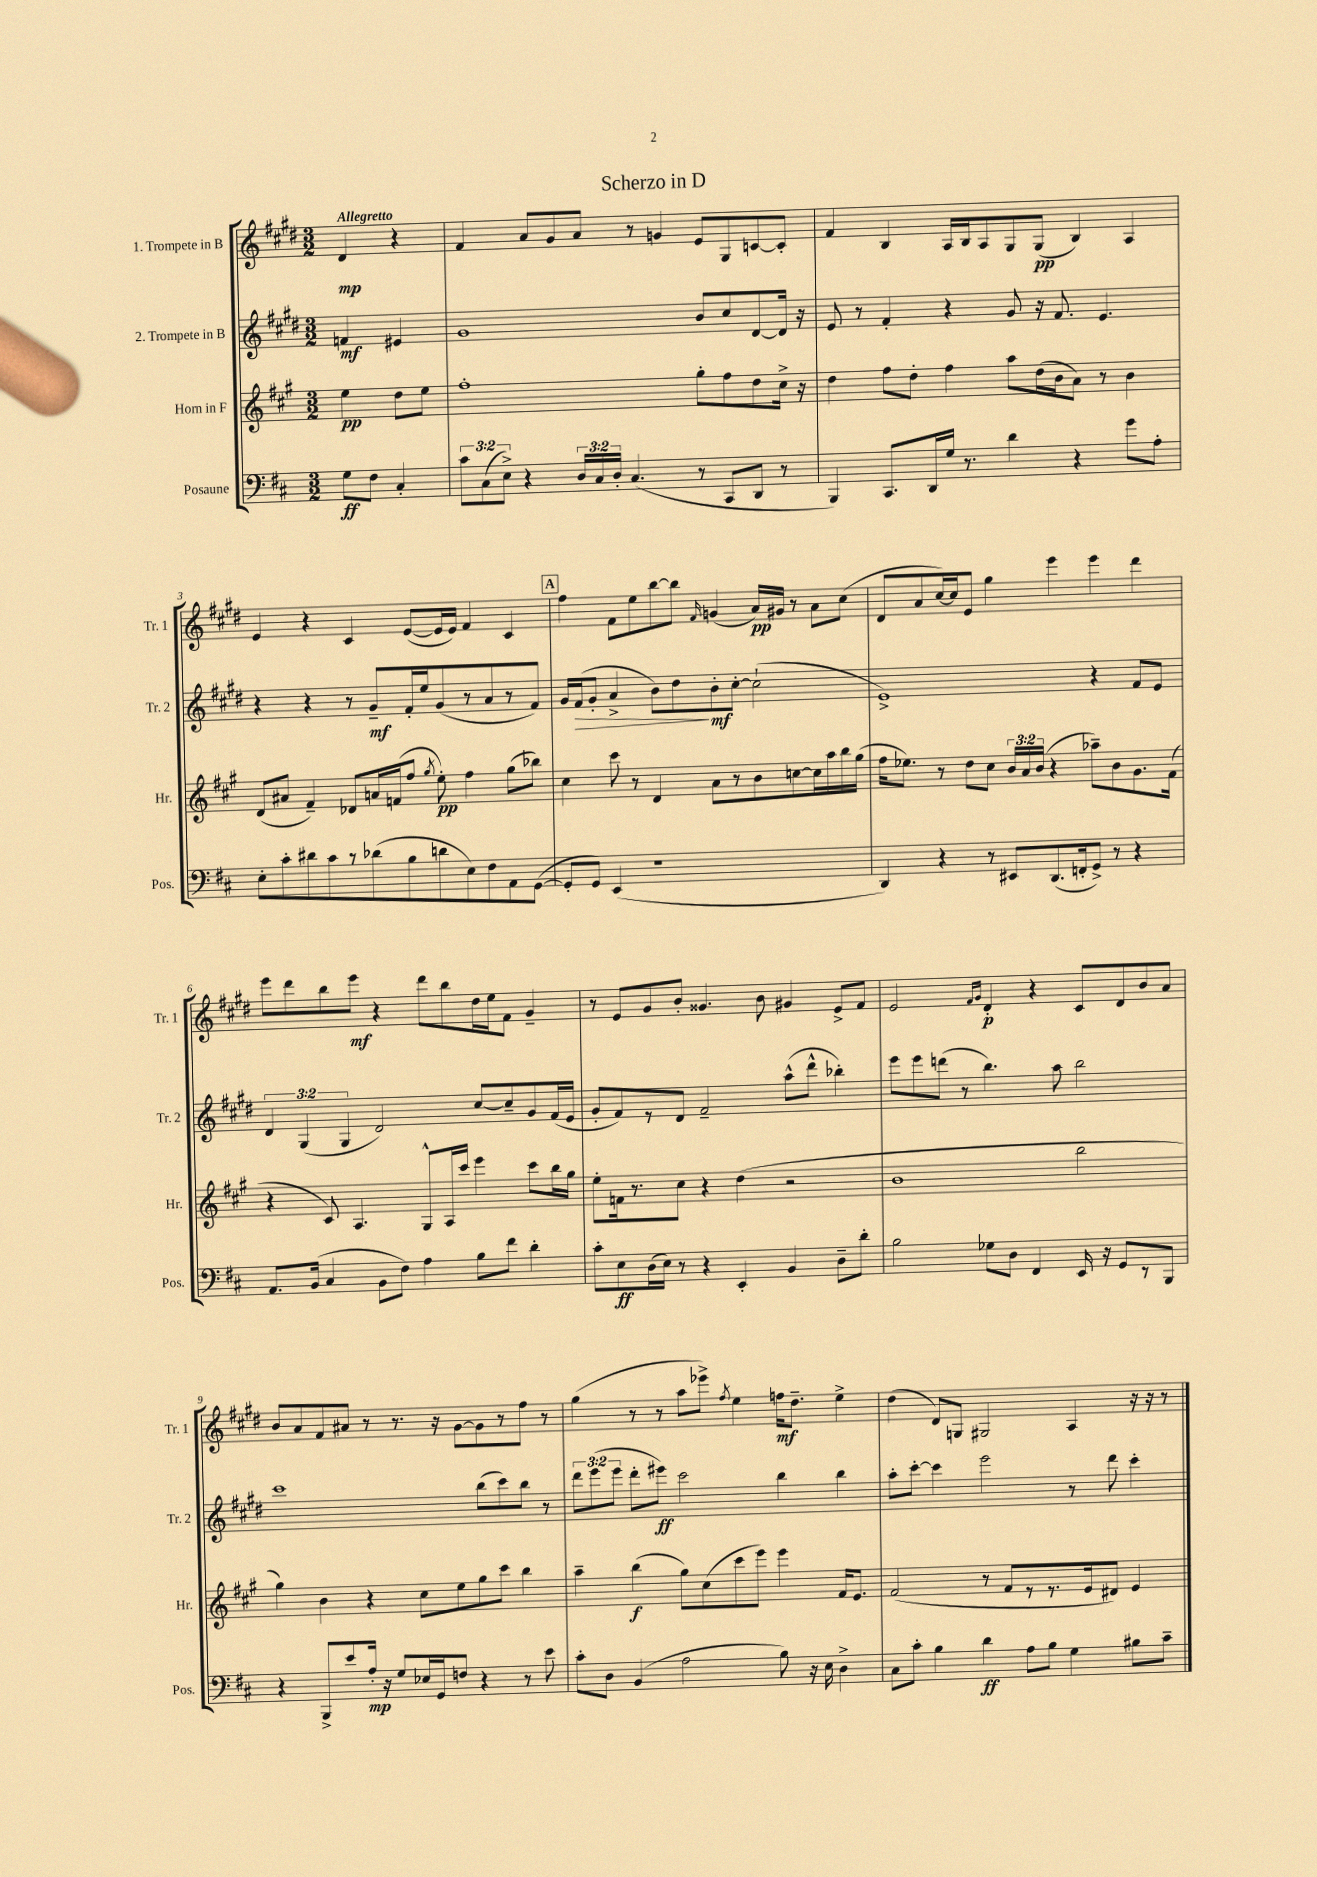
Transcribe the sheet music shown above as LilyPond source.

\header { title = "Scherzo in D" }
<<
\new StaffGroup <<
\new Staff = "s0" \with { instrumentName = "1. Trompete in B" shortInstrumentName = "Tr. 1" } {
    \clef treble \key e \major \numericTimeSignature \time 3/2 \partial 2 \tempo "Allegretto"
    \autoBeamOff dis'4\mp r4 |
    fis'4 a'8[ gis'8 a'8] r8 g'4 e'8[ gis8 c'8~ c'8]-. |
    fis'4 b4 a16[ b16 a8 gis8 gis8]\pp( b4) a4 |
    e'4 r4 cis'4 e'8[~( e'16 e'16]) fis'4 cis'4 |
    \mark \markup { \box "A" } fis''4 fis'8[ e''8 b''8~ b''8] \grace { fis'16 } g'4( a'16[\pp) gis'16] r8 a'8[ cis''8]( |
    dis'8[ a'8 cis''16~) cis''16 e'8] gis''4 e'''4 e'''4 dis'''4 |
    e'''8[ dis'''8 b''8 e'''8]\mf r4 dis'''8[ b''8 dis''16 e''16 fis'8] gis'4-- |
    r8 e'8[ gis'8 b'8]-. gisis'4. b'8 gis'4 e'8[-> fis'8] |
    e'2 \grace { fis'16[ gis'16] } dis'4-.\p r4 cis'8[ dis'8 b'8 a'8] |
    b'8[ a'8 fis'8 ais'8] r8 r8. r16 gis'8[~ gis'8 r8 fis''8] r8 |
    gis''4( r8 r8 a''8[ ees'''8]->) \acciaccatura { fis''8 } e''4 f''16[\mf dis''8.]-- e''4-> |
    dis''4( dis'8[) g8] gis2 a4 r16 r16 r8 \bar "|." |
}
\new Staff = "s1" \with { instrumentName = "2. Trompete in B" shortInstrumentName = "Tr. 2" } {
    \clef treble \key e \major \numericTimeSignature \time 3/2 \override Staff.TupletNumber.text = #tuplet-number::calc-fraction-text \partial 2
    \autoBeamOff f'4\mf eis'4 |
    gis'1 b'8[ cis''8 dis'8~ dis'16] r16 |
    e'8 r8 fis'4-. r4 gis'8 r16 fis'8. e'4. |
    r4 r4 r8 gis'8[--\mf fis'16-. e''16 gis'8( r8 a'8 r8 fis'8]) |
    \mark \markup { \box "A" } gis'16[ fis'16\>( gis'8]-. a'4-> b'8[) dis''8\! b'8-.\mf cis''8]~-. cis''2-!( |
    e'1->) r4 fis'8[ e'8] |
    \tuplet 3/2 { dis'4 gis4( gis4 } dis'2) cis''8[~ cis''8-- gis'8 fis'16( e'16] |
    gis'8[-. fis'8) r8 dis'8] fis'2-- a''8[-^( dis'''8]-^ bes''4-.) |
    e'''8[ e'''8 d'''8]( r8 b''4.) a''8 b''2 |
    cis'''1 b''8[( cis'''8) b''8] r8 |
    \tuplet 3/2 { dis'''8[ e'''8( e'''8] } dis'''8[-. eis'''8]\ff) cis'''2 b''4 b''4 |
    a''8[-. cis'''8]~-. cis'''4 e'''2 r8 dis'''8 cis'''4-. \bar "|." |
}
\new Staff = "s2" \with { instrumentName = "Horn in F" shortInstrumentName = "Hr." } {
    \clef treble \key a \major \numericTimeSignature \time 3/2 \override Staff.TupletNumber.text = #tuplet-number::calc-fraction-text \partial 2
    \autoBeamOff e''4\pp d''8[ e''8] |
    fis''1-. gis''8[-. fis''8 d''8 cis''16]-> r16 |
    d''4 fis''8[ d''8]-. fis''4 a''8[ d''16( b'16 a'8]) r8 b'4 |
    d'8[( ais'8] fis'4--) des'8[ a'16 f'16( fis''8] \acciaccatura { gis''8 } e''8-.\pp) fis''4 gis''8[( bes''8]) |
    \mark \markup { \box "A" } cis''4 cis'''8 r8 d'4 a'8[ r8 b'8 c''8~ c''16 a''16 b''16 gis''16]( |
    fis''16[ ees''8.]) r8 d''8[ cis''8] \tuplet 3/2 { b'16[ a'16 b'16]( } r4 aes''8[--) b'8 gis'8. fis'16]( |
    r4 cis'8) a4. gis8[-^ a16 cis'''16] e'''4 cis'''8[ b''16 gis''16] |
    e''8[-. f'16 r8. cis''8] r4 d''4( r2 |
    b'1 b''2 |
    gis''4) b'4 r4 cis''8[ e''8 gis''8 cis'''8] b''4 |
    a''4-- b''4\f( gis''8[) cis''8( cis'''8 e'''8]) e'''4 fis'16[ e'8.] |
    fis'2( r8 fis'8[ r8 r8. e'16 dis'8]) e'4 \bar "|." |
}
\new Staff = "s3" \with { instrumentName = "Posaune" shortInstrumentName = "Pos." } {
    \clef bass \key d \major \numericTimeSignature \time 3/2 \override Staff.TupletNumber.text = #tuplet-number::calc-fraction-text \partial 2
    \autoBeamOff g8[\ff fis8] cis4-. |
    \tuplet 3/2 { cis'8[ cis8( e8]->) } r4 \tuplet 3/2 { d16[ cis16 d16]-. } cis4.( r8 cis,8[ d,8] r8 |
    b,,4) cis,8.[ d,16 g16] r8. d'4 r4 g'8[ a8]-. |
    e8[-. cis'8-. dis'8 cis'8 r8 des'8( b8 d'8 e8) fis8 a,8 g,8]~( |
    \mark \markup { \box "A" } g,8[-. g,8]) e,4( r1 |
    d,4) r4 r8 eis,8[ d,8.( f,16-. g,8]->) r8 r4 |
    a,8.[ b,16]( cis4 b,8[ fis8]) a4 b8[ fis'8] d'4-. |
    cis'8[-. e8\ff d16( e16]) r8 r4 e,4-. b,4 d8[-- d'8]-. |
    b2 ges8[ d8] fis,4 e,16 r16 g,8[ r8 b,,8] |
    r4 b,,8[-> e'8 a16]-.\mp r16 g8[ ees16 g,16 f8] r4 r8 e'8 |
    cis'8[-. d8] b,4( a2 b8) r16 e16 d4-> |
    cis8[ cis'8]-. b4 d'4\ff a8[ b8] g4 bis8[ cis'8]-- \bar "|." |
}
>>
>>
